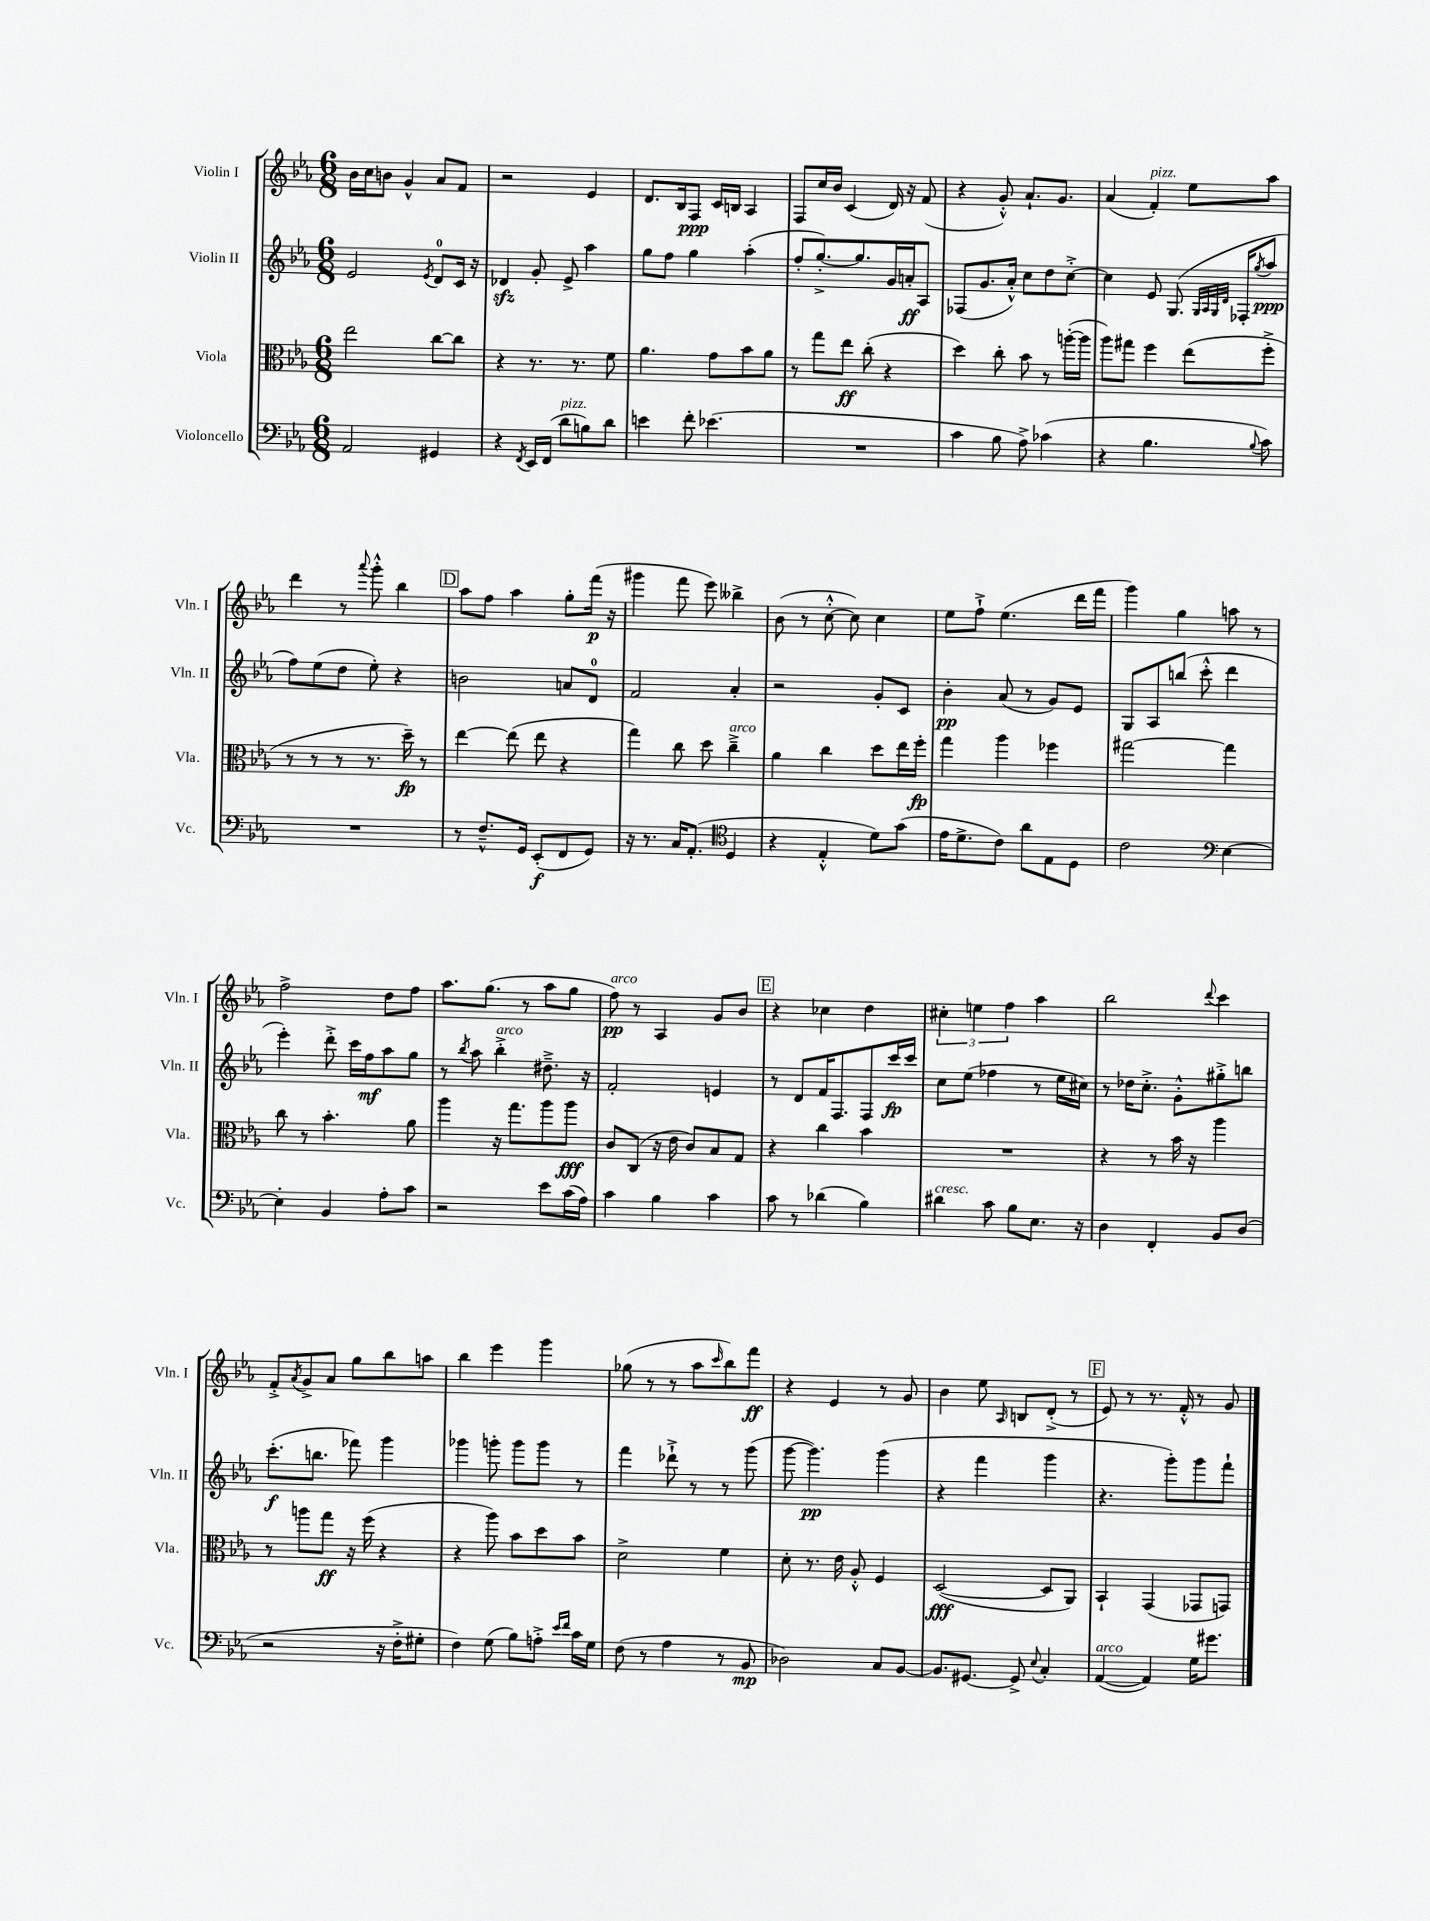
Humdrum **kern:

**kern	**kern	**kern	**kern
*staff4	*staff3	*staff2	*staff1
*clefF4	*clefC3	*clefG2	*clefG2
*k[b-e-a-]	*k[b-e-a-]	*k[b-e-a-]	*k[b-e-a-]
*M6/8	*M6/8	*M6/8	*M6/8
2AA-	2ee-	2e-	16b-
.	.	.	16cc
.	.	.	8b
.	.	.	4g^^
.	.	8qe-	.
4GG#	[8cc	8d	8a-
.	8cc]	16c	8f
.	.	16r	.
=	=	=	=
4r	4r	4d-	2r
8qFF	.	.	.
16EE-	8.r	8g'	.
(16FF	.	.	.
8d	.	8e-^	.
.	8.r	.	.
8B)	.	4aa-	4e-
8d	8f	.	.
=	=	=	=
4e	4.a-	8gg	8.d
.	.	8ff	.
.	.	.	16B-
8f'	.	4gg	8F
(4.e-	8g	.	16c
.	.	.	16B
.	8b-	(4aa-'	4A-
.	8a-	.	.
=	=	=	=
2.r	8r	8ff'	8F
.	8gg	[8.gg'^)	16cc
.	.	.	16b-
.	8ee-	.	(4c
.	.	8.gg]	.
.	(8cc'	.	.
.	4r	16g	16d)
.	.	16a'	16r
.	.	8A-	(8f
=	=	=	=
4c	4dd)	(8F-	4r
.	.	8.g	.
8B-	8cc'	.	8g'^^)
.	.	16a-'^^)	.
8A-^)	8b-	8cc	8.a-`
(4c-	8r	8dd	.
.	.	.	8.g
.	([16aa'	[8cc'^	.
.	16aa]	.	.
=	=	=	=
4r	8aa-)	4cc]	(4a-
.	8gg#	.	.
4.B-	4ff	8e-	4f')
.	.	(8.G	.
.	(8ee-	.	8ee-
.	.	32qqG	.
.	.	32qqA-	.
.	.	32qqG	.
.	.	32qqd	.
.	.	16F-'	.
8qqB-	.	8qgg	.
8c)	8ff'^	8aa-	8aa-
=	=	=	=
2.r	8r	8ff)	4ddd
.	8r	(8ee-	.
.	8r	8dd	8r
.	.	.	8qqaaa-
.	8.r	8ee-')	8ggg'^^
.	.	4r	4bb-
.	16dd~)	.	.
.	8r	.	.
=	=	=	=
8r	[4ee-	2b	8aa-
8.F~^^	.	.	8ff
.	(8ee-]	.	4aa-
16GG	.	.	.
(8EE-'	8ee-	.	.
8FF	4r	8a	8gg'
8GG)	.	8d	(16fff
.	.	.	16r
=	=	=	=
16r	4gg)	2f	4ggg#
8.r	.	.	.
16C	8cc	.	8fff
(8.AA-'	.	.	.
.	8dd	.	8eee-)
*clefC4	*	*	*
4D	4cc~^	4a-'	4bb--^
=	=	=	=
4r	4a-	2r	(8b-
.	.	.	8r
4E-'^^	4cc	.	[8cc'^^
.	.	.	8cc])
8d)	8dd	8g'	4cc
(8g	16ee-	8c	.
.	16ff'	.	.
=	=	=	=
16e-	4gg	4b-'	8ee-
8.d^	.	.	.
.	.	.	8ff`^
8c)	4aa-	(8a-	(4.ee-
8a-	.	8r	.
8E-	4ff-	8g)	.
8D	.	8e-	16ddd
.	.	.	16fff
=	=	=	=
2c	[2gg#	8G	4ggg)
.	.	8A-	.
.	.	(8bb	4gg
.	.	8ccc'^^	.
*clefF4	*	*	*
[4E-	4gg#]	4ddd	8aa
.	.	.	8r
=	=	=	=
4E-']	8cc	4eee-')	2ff^
.	8r	.	.
4BB-	4.b-'	8ddd'^	.
.	.	16ccc	.
.	.	16ff	.
8A-'	.	8aa-	8dd
8c	8a-	8gg	8ff
=	=	=	=
2r	4aa-	8r	8.aa-
.	.	8qbb-	.
.	.	8aa-	.
.	.	.	(8.gg
.	16r	4bb-'^	.
.	8.gg	.	.
.	.	.	8r
8e-	8aa-	8.dd#~^	8aa-
(16c	8aa-	.	8gg
16A-)	.	16r	.
=	=	=	=
4c	8c	2f'	8ff)
.	(8C	.	8r
4B-	16r	.	4A-
.	16e-	.	.
.	8c)	.	.
4c	8B-	4e	8g
.	8G	.	8b-
=	=	=	=
8c	4r	8r	4r
8r	.	8d	.
(4d-	4cc	16f	4cc-
.	.	8.F	.
4B-)	4b-	8F	4dd
.	.	16ccc	.
.	.	16ccc	.
=	=	=	=
4d#	2.r	8cc	6cc#'
.	.	(8ee-	.
.	.	.	6ee
8c	.	4ff-	.
.	.	.	6ff
8B-	.	.	.
8.E-	.	8r	4aa-
.	.	16ee-	.
16r	.	16cc#)	.
=	=	=	=
4D	4r	8r	2bb-
.	.	16dd-	.
.	.	8.cc'^	.
4FF'	8r	.	.
.	16b-	8g'^^	.
.	16r	.	.
.	.	.	8qqddd
8BB-	4aa-	8gg#'^	4ccc
(8D	.	8bb	.
=	=	=	=
2r	8r	(8.ccc'	8f'^
.	.	.	8qa-
.	8aa	.	8g^
.	.	8.bb	.
.	8gg	.	8a-
.	16r	8fff-)	8gg
.	(16ff	.	.
16r	4r	4ggg	8bb-
16F'^	.	.	.
8G#'	.	.	8aa
=	=	=	=
4F)	4r	4ggg-	4bb-
(8G	8aa-)	8ggg'	4eee-
8B-)	8b-	8ggg	.
8A'^	8dd	8ggg	4ggg
16qqe-	.	.	.
16qqf	.	.	.
16c	8b-	8r	.
16G	.	.	.
=	=	=	=
(8F	2d^	4fff	(8gg-
8r	.	.	8r
4A-	.	8ddd-`^	8r
.	.	8r	8aa-
.	.	.	16qqccc
8r	4f	8r	8bb-)
8BB-	.	(8ggg	8fff
=	=	=	=
2D-)	8d'	[8ggg	4r
.	8.r	4.ggg])	.
.	.	.	4e-
.	16e-	.	.
.	8A-'^^	.	.
8C	4F	(4ggg	8r
[8BB-	.	.	8g
=	=	=	=
8.BB-]	([2D	4r	4b-
[8.GG#	.	.	.
.	.	4fff	8ee-
.	.	.	16qqA-
8GG#^]	.	.	8B
8qqE-	.	.	.
4C'	8D]	4ggg	(8d'^
.	8AA-)	.	8r
=	=	=	=
([4AA-	4BB-`	4.r	8e-)
.	.	.	8r
4AA-])	(4GG	.	8.r
.	.	8ggg')	.
.	.	.	16f'^^
16G	8GG-	8ggg	8r
8.g#	.	.	.
.	8GG)	8fff`	8g
==	==	==	==
*-	*-	*-	*-
